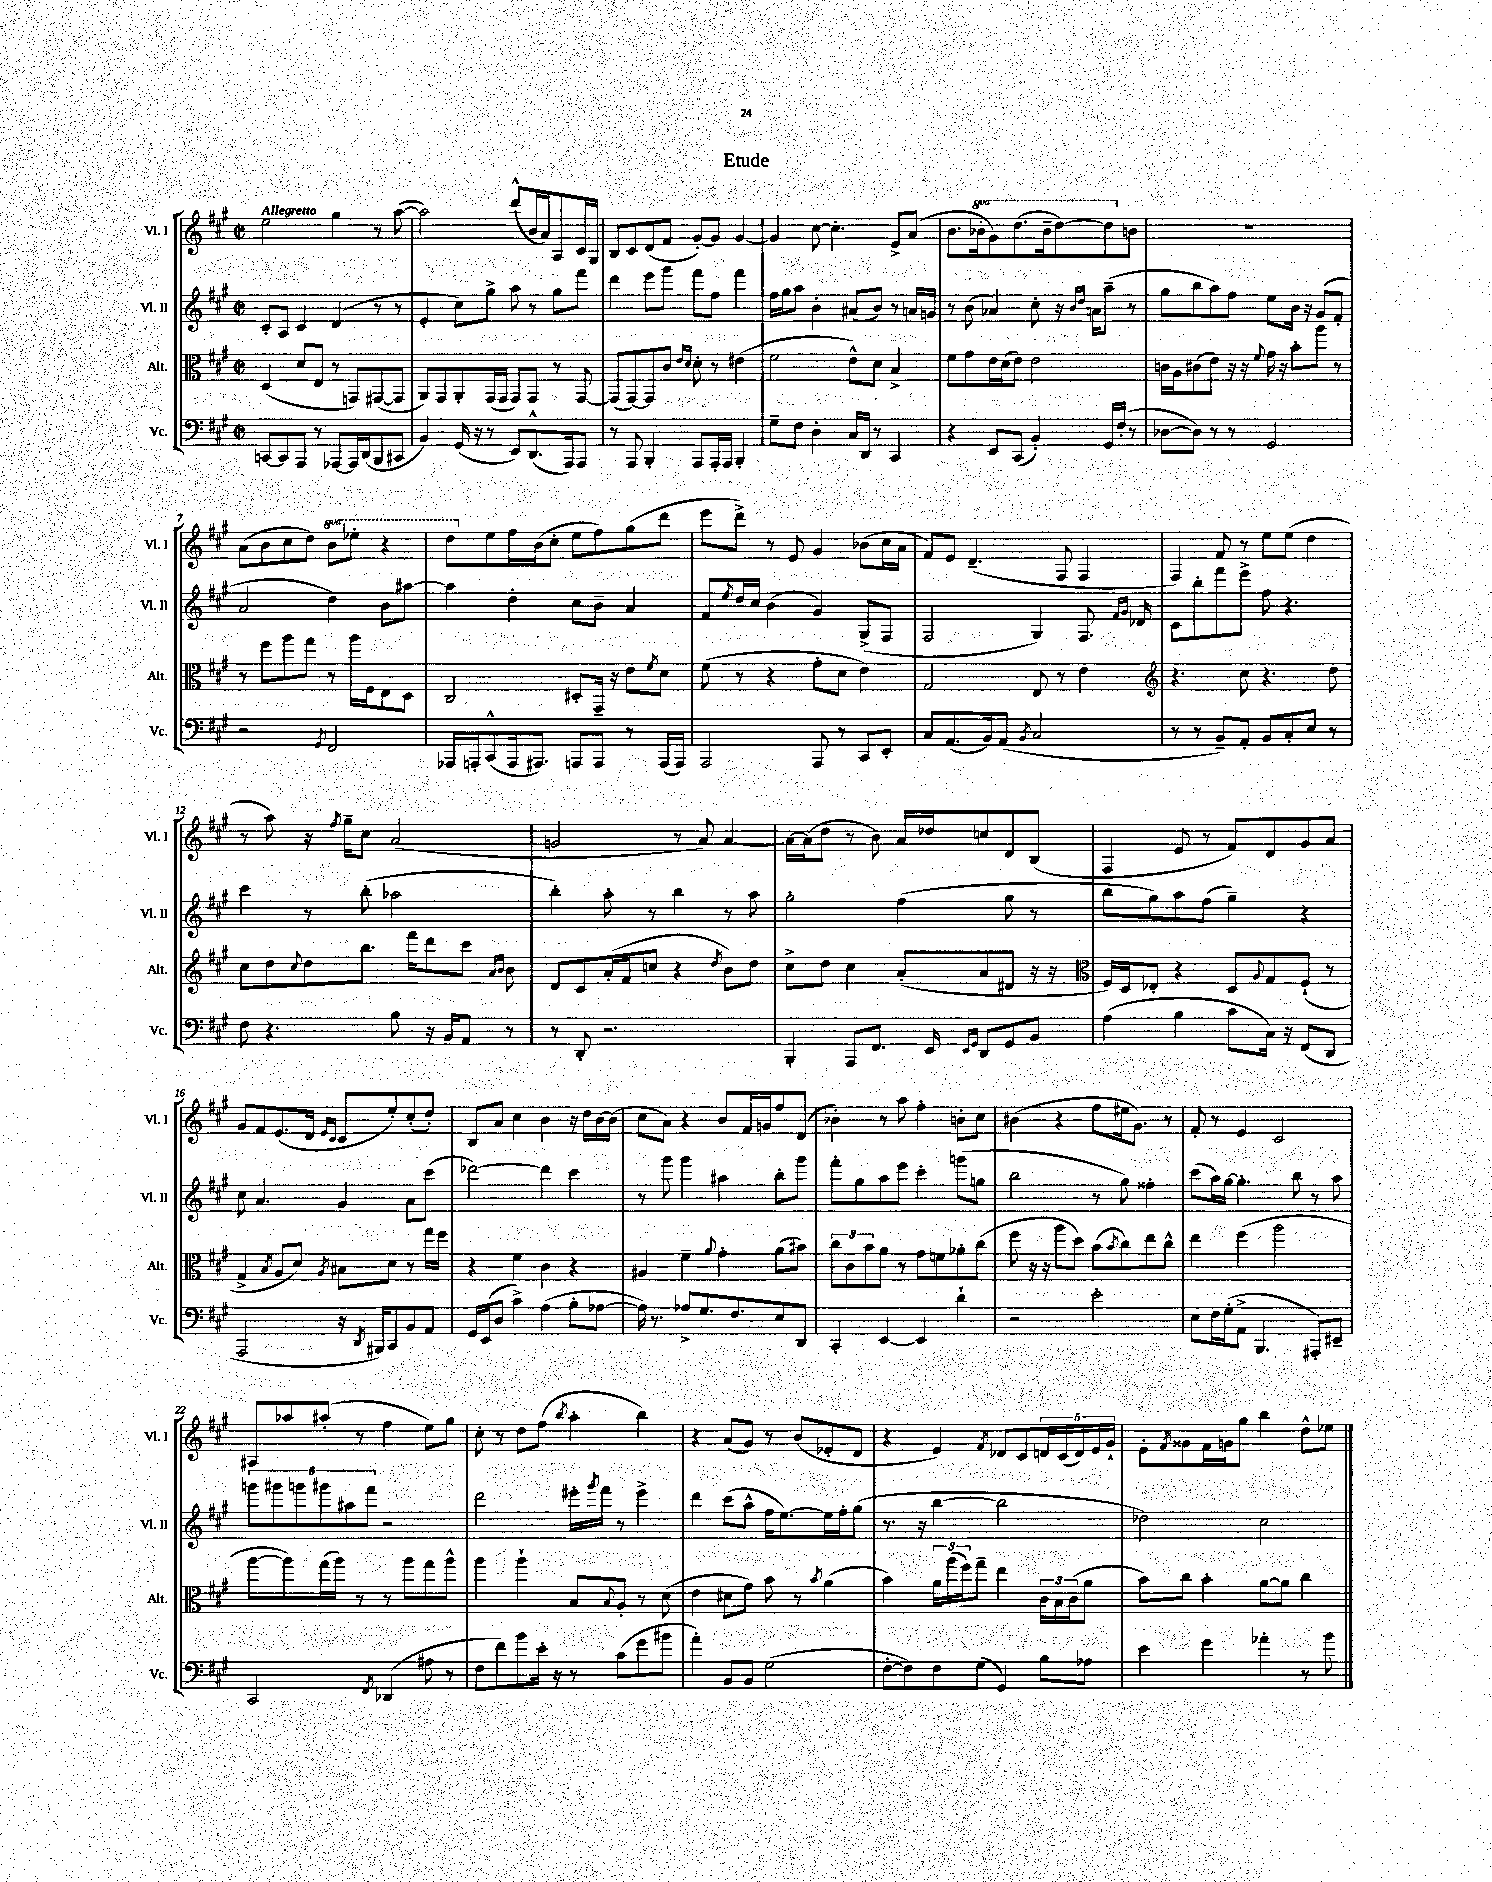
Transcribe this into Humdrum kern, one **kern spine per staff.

**kern	**kern	**kern	**kern
*part4	*part3	*part2	*part1
*staff4	*staff3	*staff2	*staff1
*I"Vc.	*I"Alt.	*I"Vl. II	*I"Vl. I
*I'Vc.	*I'Alt.	*I'Vl. II	*I'Vl. I
*clefF4	*clefC3	*clefG2	*clefG2
*k[f#c#g#]	*k[f#c#g#]	*k[f#c#g#]	*k[f#c#g#]
*M2/2	*M2/2	*M2/2	*M2/2
*met(c|)	*met(c|)	*met(c|)	*met(c|)
=1	=1	=1	=1
!	!	!	!LO:TX:a:B:t=Allegretto
[8CCn/L	(4D/	8c#'/L	2ee\
8CC/]	.	8A/J	.
8AAA/J	8d/L	4c#/	.
8r	8E/J	.	.
[8AAA-X/L	8r	(4d/	4gg#\
16AAA-/L]	8GGn/L)	.	.
(16DD/J	.	.	.
8BBB/	([8GG#X/	8r	8r
8CC#X/J	8GG#/J]	8r	([8aa\
=2	=2	=2	=2
4BB/)	8AA/L)	4e'/	2aa\])
.	8GG#/	.	.
(16GG#/	8AA'/	8cc#\L)	.
16r	.	.	.
8r	(16GG#/L	8gg#^\J	.
.	16GG#/JJ	.	.
8EE/L)	8GG#/L)	8aa\	(8ddd^^/L
(8.DD^^/	8GG#/J	8r	16b/L
.	.	.	16a/J)
.	8r	8gg#\L	8A/
16AAA/k)	.	.	.
8AAA/J	[8GG#/	8fff#\J	16c#/L
.	.	.	16G#/JJ
=3	=3	=3	=3
8r	(8GG#/L]	4ddd\	8B/L
8AAA/	[8GG#/)	.	8c#/
4BBB'/	8GG#/]	8eee\L	(8d/
.	8c#/J	8ggg#\J	8f#/J
.	16qqe/LL	.	.
.	16qqd/JJ	.	.
8AAA/L	8d'\	8fff#\L	[8g#'/L)
16AAA'/L	8r	8ff#\J	8g#/J]
16AAA/JJ	.	.	.
4BBB'/	(4e#X\	4fff#\	[4g#/
=4	=4	=4	=4
8G#~\L	2f#\	16ff#\LL	4g#/]
.	.	16gg#\J	.
8F#\J	.	8aa\J	.
4D'\	.	4b'\	[8cc#\
.	.	.	4.cc#'\]
16C#/LL	8e^^\L)	(8a#X/L	.
16DD/JJ	.	.	.
8r	8d\J	8b/J)	.
4CC#/	4B^/	8r	8e^/L
.	.	16an/LL	(8a/J
.	.	16gn/JJ	.
=5	=5	=5	=5
4r	8f#\L	8r	8.b\L
.	8g#\	(8b\	.
*	*	*	*8va
.	.	.	16bb-X'\k
8EE/L	16e\L	4a-X/)	8gg#\)
.	(16d\J	.	.
(8CC#/J	8e\J)	.	(8.ddd\
4BB'/)	2e\	8cc#'\	.
.	.	.	16bb-~\k
.	.	16r	[8ddd\)
.	.	16qqb/LL	.
.	.	16qqdd/JJ	.
.	.	16an\KL	.
16GG#/LL	.	(8aa~\J	8ddd\]
(16F#'/JJ	.	.	.
*	*	*	*X8va
8r	.	8r	8bn\J
=6	=6	=6	=6
[8D-X\L	16cn\LL	8gg#\L	1r
.	16A\J	.	.
8D-\J])	(8c#X\	8bb\	.
8r	8e\J)	8aa\)	.
8r	16r	8ff#\J	.
.	16r	.	.
.	8qqf#/	.	.
2GG#/	16g#\	8ee\L	.
.	16r	.	.
.	8b'\L	16b\Jk	.
.	.	16r	.
.	8aa\J	(8g#/L	.
.	8r	8f#'/J	.
!!LO:LB:g=z
=7	=7	=7	=7
2r	8r	2a/	(8a\L
.	8ff#\L	.	8b\
.	8aa\	.	8cc#\
.	8gg#\J	.	8dd\J)
8qGG#/	.	.	.
*	*	*	*8va
2FF#/	8r	4dd\)	8bb\L
.	16aa\LL	.	8eee-X'\J
.	16F#\J	.	.
.	8E\	8b\L	4r
.	8D\J	[8aa#X\J	.
=8	=8	=8	=8
16AAA-X/LL	2C#/	4aa#\]	8ddd\L
16AAAn'/J	.	.	.
*	*	*	*X8va
(8CC#^^/	.	.	8ee\
16AAA/k	.	4dd'\	16ff#\L
8.AAA#X/J)	.	.	(16b\J
.	.	.	8cc#'\J
8AAAn/L	8D#X'/L	8cc#\L	8ee\L
8AAA/J	16GG#~/Jk	8b~\J	8ff#\)
.	16r	.	.
8r	8e\L	4a/	(8gg#\
.	8qf#/	.	.
(16AAA/LL	8d\J	.	8ddd\J
16AAA/JJ)	.	.	.
=9	=9	=9	=9
2AAA/	(8f#\	8f#/L	8eee\L
.	.	8qee/	.
.	8r	16dd/L	8ddd^\J)
.	.	16cc#/JJ	.
.	4r	(4b\	8r
.	.	.	8e/
8AAA/	8g#'\L	4g#/)	4g#/
8r	8d\J	.	.
8CC#/L	4e\)	(8G#^/L	(8b-X\L
8EE'/J	.	8F#/J	16cc#\L
.	.	.	16a\JJ
=10	=10	=10	=10
8C#/L	2G#/	2F#/	8f#/L)
(8.AA/	.	.	8e/J
.	.	.	(4.d~/
16BB/k)	.	.	.
(8AA/J	.	.	.
8qBB/	.	.	.
2C#/	8E/	4G#/)	.
.	8r	.	8F#/
.	4e\	8.F#/	4F#/
.	.	16qqf#/LL	.
.	.	16qqg#/JJ	.
.	.	16d-X/	.
=11	=11	=11	=11
*	*clefG2	*	*
8r	4.r	8c#\L	4F#/)
8r	.	8bb'\	.
8BB~/L)	.	8fff#\	8f#/
8AA'/J	8cc#\	8eee^\J	8r
8BB/L	4.r	8ff#\	8ee\L
8C#'/	.	4.r	(8ee\J
8E/J	.	.	4dd\
8r	8dd\	.	.
!!LO:LB:g=z
=12	=12	=12	=12
8F#\	8cc#\L	4ccc#\	8r
4.r	8dd\	.	8aa\)
.	8qqcc#/	.	.
.	8dd\	8r	16r
.	.	.	8qff#/
.	.	.	16gg#~\KL
.	8.bb\J	(8bb'\	8cc#\J
8B\	.	2aa-X\	(2a/
.	16fff#\KL	.	.
16r	8ddd\	.	.
16BB/KL	.	.	.
8AA/J	8ccc#\J	.	.
.	16qqa/LL	.	.
.	16qqb/JJ	.	.
8r	8b\	.	.
=13	=13	=13	=13
8r	8d/L	4bb'\)	2gn/
8DD'/	8c#/	.	.
2.r	(16a'/L	8aa'\	.
.	16f#/J	.	.
.	8ccn/J	8r	.
.	4r	4bb\	8r
.	.	.	8a/)
.	8qdd/	.	.
.	8b\L)	8r	[4a/
.	8dd\J	8aa\	.
=14	=14	=14	=14
4BBB'/	8cc#^\L	2gg#'\	16a\LL_
.	.	.	(16a\J]
.	8dd\J	.	8dd\J
8AAA/L	4cc#\	.	8r
8.FF#/J	.	.	8b\)
.	(8a'/L	(4ff#\	16a/LL
16EE/	.	.	16dd-X/J
16qqEE/LL	.	.	.
16qqGG#/JJ	.	.	.
8DD/L	8a/	.	8ccn/
8GG#/	8d#X/J	8gg#\	8d/
8BB/J	16r	8r	(8B/J
.	16r	.	.
=15	=15	=15	=15
*	*clefC3	*	*
(4A\	16F#/LL)	8bb\L	4F#/
.	16D/J	.	.
.	8E-X'/J	8gg#\)	.
4B\	4r	8aa\	8e/
.	.	(8ff#\J	8r
8c#\L	8D/L	4gg#~\)	8f#/L)
.	8qqA/	.	.
16C#\Jk)	8G#/	.	8d/
16r	.	.	.
(8FF#/L	(8F#`/J	4r	8g#/
8DD/J	8r	.	8a/J
!!LO:LB:g=z
=16	=16	=16	=16
2AAA/	4G#^/	8cc#\	8g#/L
.	.	4.a/	8f#/
.	8qB/	.	.
.	8A/L	.	(8.e/
.	8d/J)	.	.
.	.	.	16d/Jk
.	.	.	16qqe/LL
.	8qA/	.	16qqc#/JJ
16r	8B#X\L	4g#/	8c#/L
8qDD/	.	.	.
16BBB#X/KL)	.	.	.
8CC#/	8d\J	.	8ee'/)
8BB/	8r	8a\L	(8cc#'/
8AA/J	16gg#\LL	(8ccc#\J	8dd'/J)
.	16ff#\JJ	.	.
=17	=17	=17	=17
16GG#/LL	4r	[2ddd-X\)	8B/L
(16EE/J	.	.	.
8D/J	.	.	8a/J
4c#^\)	4f#\	.	4cc#\
(4A\	4c#\	4ddd-\]	4b\
8B'\L	4r	4ccc#\	16r
.	.	.	16dd\LL
[8A-X\J	.	.	[16b\
.	.	.	(16b\JJ]
=18	=18	=18	=18
16A-\])	4A#X/	8r	8cc#\L
8.r	.	.	.
.	.	8ggg#\	8a\J)
8A-X^/L	4f#~\	4ggg#\	4r
8.G#/	.	.	.
.	8qqa/	.	.
.	4g#'\	4aa#X\	8b/L
8.F#/	.	.	.
.	.	.	16f#/L
.	.	.	16gn/J
8E/	(8a\L	8bb'\L	8ff#/
8DD/J	8b#X\J)	8ggg#\J	(8d/J
=19	=19	=19	=19
4CC#'/	12cc#\L	8fff#'\L	4b-X'\)
.	12c#\	.	.
.	.	8gg#\	.
.	12b\	.	.
[4EE/	8a\J	8aa\	8r
.	8r	8eee\J	8aa\
4EE/]	8g#\L	4ccc#'\	4ff#'\
.	8fn\	.	.
4d`\	8a-X'\	(8gggn\L	8bn'\L
.	(8cc#\J	8ggn\J	8cc#\J
=20	=20	=20	=20
2r	8ff#\	2bb\	(4b#X\
.	16r	.	.
.	16r	.	.
.	8aa\L	.	4r
.	8dd\J)	.	.
2e'\	(8b\L	8r	8ff#\L
.	8qb/	.	.
.	8cc#\)	8gg#\)	16ee#X\k
.	.	.	8.g#\J)
.	8ee\	4ff##X'\	.
.	8cc#^^\J	.	8r
=21	=21	=21	=21
8E\L	4ee\	(8ccc#\L	8f#'/
16F#\L	.	16aa\L)	8r
(16G#'\J	.	[16gg#\JJ	.
8AA^\J	(4ff#\	4.gg#'\]	4e/
4.BBB/	.	.	.
.	2aa\	.	2c#/
.	.	8bb\	.
8AAA#X'/L)	.	8r	.
8EE#X~/J	.	8aa\	.
!!LO:LB:g=z
=22	=22	=22	=22
2CC#/	[8aa\L	12gggn\L	8A#X/L
.	.	12ggg#X\	.
.	8aa\])	.	8aa-X/
.	.	12gggn\	.
.	(16gg#\L	12ggg#X\	(8aa#X'/J
.	16aa\JJ)	.	.
.	.	12aa#X\	.
.	8r	.	8r
.	.	12fff#\J	.
8qFF#/	.	.	.
(4DD-X/	8r	2r	4ff#\
.	8aa\L	.	.
8A#X\	8gg#\	.	8ee\L)
8r	8aa^^\J	.	8gg#\J
=23	=23	=23	=23
8F#\L	4aa\	2ddd\	8cc#'\
8f#\)	.	.	8r
8b\	4aa`\	.	8dd\L
16e'\Jk	.	.	(8ff#\J
16r	.	.	.
.	.	.	8qbb/
8r	8B/L	16eee#X'\LL	4aa'\
.	.	8qggg#/	.
.	.	16fff#\JJ	.
.	8qqB/	.	.
(8c#\L	8A'/J	8r	.
8g#\	8r	4eee#^\	4bb\)
8b#X\J	(8d\	.	.
=24	=24	=24	=24
4a'\)	4e\	4ddd\	4r
8BB/L	8d#X\L	(8ccc#\L	(8a/L
8BB/J	8g#\J)	8aa^^\J	8g#/J)
(2G#\	8b\	16ff#\KL	8r
.	.	[8.ee\)	.
.	8r	.	(8b/L
.	8qb/	.	.
.	(4a\	16ee\L]	8e-X'/
.	.	16ff#'\J	.
.	.	(8gg#\J	8d/J
=25	=25	=25	=25
[8F#'\L	4b\)	8.r	4r
8F#\])	.	.	.
.	.	16r	.
8F#\	24a\LL	[4bb\	4e/)
.	(24aa\	.	.
.	24ff#\J)	.	.
(8G#\J	8gg#~\J	.	.
.	.	.	8qf#/
4GG#/)	4ee\	2bb\]	8d-X/L
.	.	.	8c#/
8B\L	24c#\LL	.	20dn/L
.	24B\	.	.
.	.	.	(20c#/
.	(24c#\J	.	.
.	.	.	20d/)
8A-X\J	8a\J	.	.
.	.	.	20e/
.	.	.	20g#`/JJ
=26	=26	=26	=26
4e\	8b\L)	2dd-X\)	8e'\L
.	.	.	8qf#/
.	8cc#\J	.	8g##X\
4g#\	4b'\	.	16f#\L
.	.	.	16gn\J
.	.	.	8gg#\J
4a-X'\	[8a\L	2cc#\	4bb\
.	8a\J]	.	.
8r	4cc#\	.	8dd^^\L
8b\	.	.	8ee-X\J
==	==	==	==
*-	*-	*-	*-
